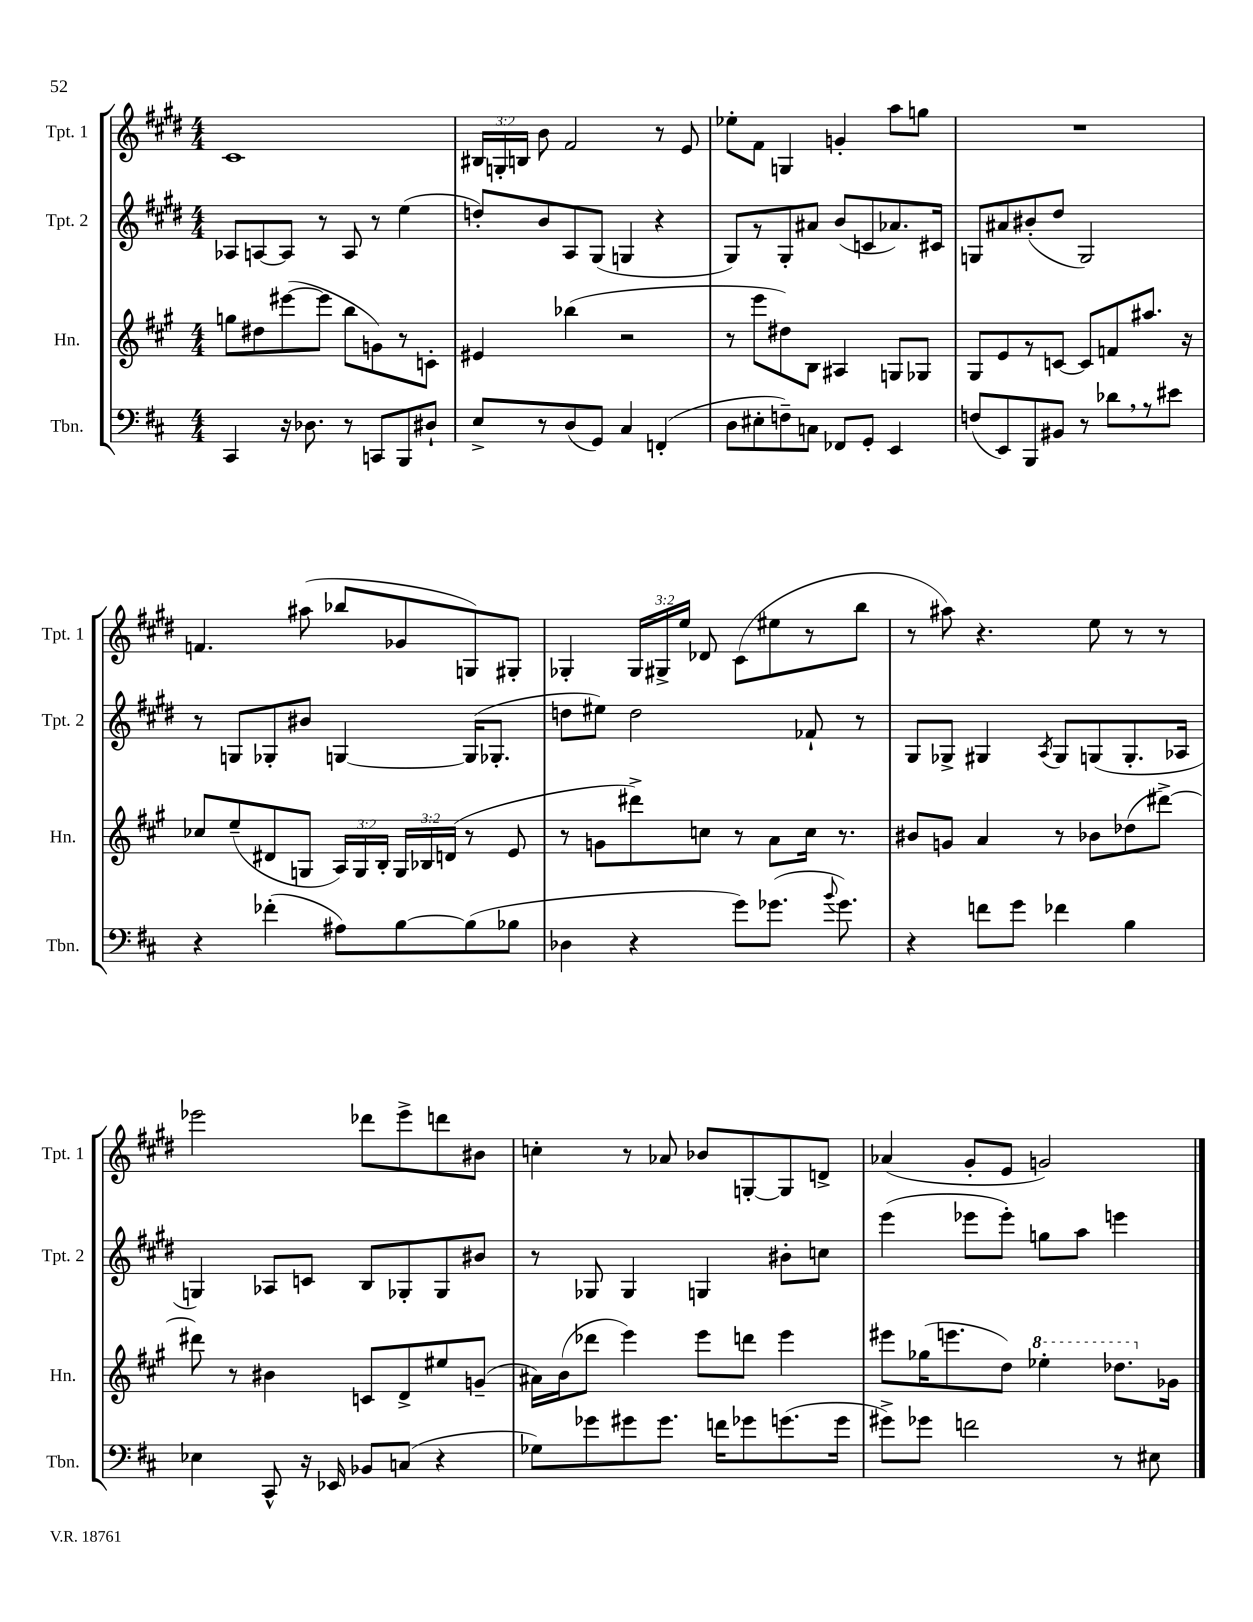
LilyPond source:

<<
\new StaffGroup <<
\new Staff = "s0" \with { instrumentName = "Tpt. 1" shortInstrumentName = "Tpt. 1" } {
    \clef treble \key e \major \numericTimeSignature \time 4/4 \override Staff.TupletNumber.text = #tuplet-number::calc-fraction-text
    \autoBeamOff cis'1 |
    \tuplet 3/2 { bis16[ g16-. b16] } b'8 fis'2 r8 e'8 |
    ees''8[-. fis'8] g4 g'4-. a''8[ g''8] |
    R1 |
    f'4. ais''8( bes''8[ ges'8 g8) gis8]-. |
    ges4-. \tuplet 3/2 { ges16[ gis16-> e''16] } des'8 cis'8[( eis''8 r8 b''8] |
    r8 ais''8) r4. e''8 r8 r8 |
    ees'''2 des'''8[ ees'''8-> d'''8 bis'8] |
    c''4-. r8 aes'8 bes'8[ g8~-. g8 d'8]-> |
    aes'4( gis'8[-. e'8] g'2) \bar "|." |
}
\new Staff = "s1" \with { instrumentName = "Tpt. 2" shortInstrumentName = "Tpt. 2" } {
    \clef treble \key e \major \numericTimeSignature \time 4/4
    \autoBeamOff aes8[ a8~ a8] r8 a8 r8 e''4( |
    d''8[-.) b'8 a8 gis8]( g4 r4 |
    gis8[) r8 gis8-. ais'8] b'8[( c'8 aes'8.) cis'16] |
    g8[ ais'8 bis'8-.( dis''8] g2) |
    r8 g8[ ges8-. bis'8] g4~ g16[( ges8.]-. |
    d''8[ eis''8]) d''2 fes'8-! r8 |
    gis8[ ges8]-> gis4 \acciaccatura { a8 } gis8[ g8( g8.-. aes16] |
    g4) aes8[ c'8] b8[ ges8-. ges8 bis'8] |
    r8 ges8 ges4 g4 bis'8[-. c''8] |
    e'''4( ees'''8[ ees'''8]-.) g''8[ a''8] e'''4 \bar "|." |
}
\new Staff = "s2" \with { instrumentName = "Hn." shortInstrumentName = "Hn." } {
    \clef treble \key a \major \numericTimeSignature \time 4/4 \override Staff.TupletNumber.text = #tuplet-number::calc-fraction-text
    \autoBeamOff g''8[ dis''8 eis'''8~( eis'''8] b''8[ g'8) r8 c'8]-. |
    eis'4 bes''4( r2 |
    r8 e'''8[ dis''8) b8] ais4 g8[ ges8] |
    gis8[ e'8 r8 c'8]~ c'8[ f'8 ais''8.] r16 |
    ces''8[ e''8--( dis'8 g8] \tuplet 3/2 { a16[) g16 b16]-. } \tuplet 3/2 { g16[ bes16 d'16]( } r8 e'8 |
    r8 g'8[ dis'''8->) c''8] r8 a'8[ c''16] r8. |
    bis'8[ g'8] a'4 r8 bes'8[ des''8( dis'''8]~->) |
    dis'''8 r8 bis'4 c'8[ d'8-> eis''8 g'8]--( |
    ais'16[) b'16( des'''8] e'''4) e'''8[ d'''8] e'''4 |
    eis'''8[ ges''16( e'''8. d''8]) \ottava #1 ees'''4-. des'''8.[ \ottava #0 ges'16] \bar "|." |
}
\new Staff = "s3" \with { instrumentName = "Tbn." shortInstrumentName = "Tbn." } {
    \clef bass \key d \major \numericTimeSignature \time 4/4
    \autoBeamOff cis,4 r16 des8. r8 c,8[ b,,8 dis8]-! |
    e8[-> r8 d8( g,8]) cis4 f,4-.( |
    d8[ eis8-. f8--) c8] fes,8[ g,8]-. e,4 |
    f8[( e,8) b,,8 bis,8] r8 des'8[ \breathe r8 eis'8] |
    r4 fes'4-.( ais8[) b8~ b8( bes8] |
    des4 r4 g'8[) ges'8.]( \appoggiatura { b'8 } ges'8.) |
    r4 f'8[ g'8] fes'4 b4 |
    ees4 cis,8-^ r16 ees,16 bes,8[ c8]( r4 |
    ges8[) ges'8 gis'8 gis'8.] f'16[ ges'8 g'8.( g'16] |
    gis'8[->) ges'8] f'2 r8 eis8 \bar "|." |
}
>>
>>
\layout { \context { \Score \remove "Bar_number_engraver" } }
